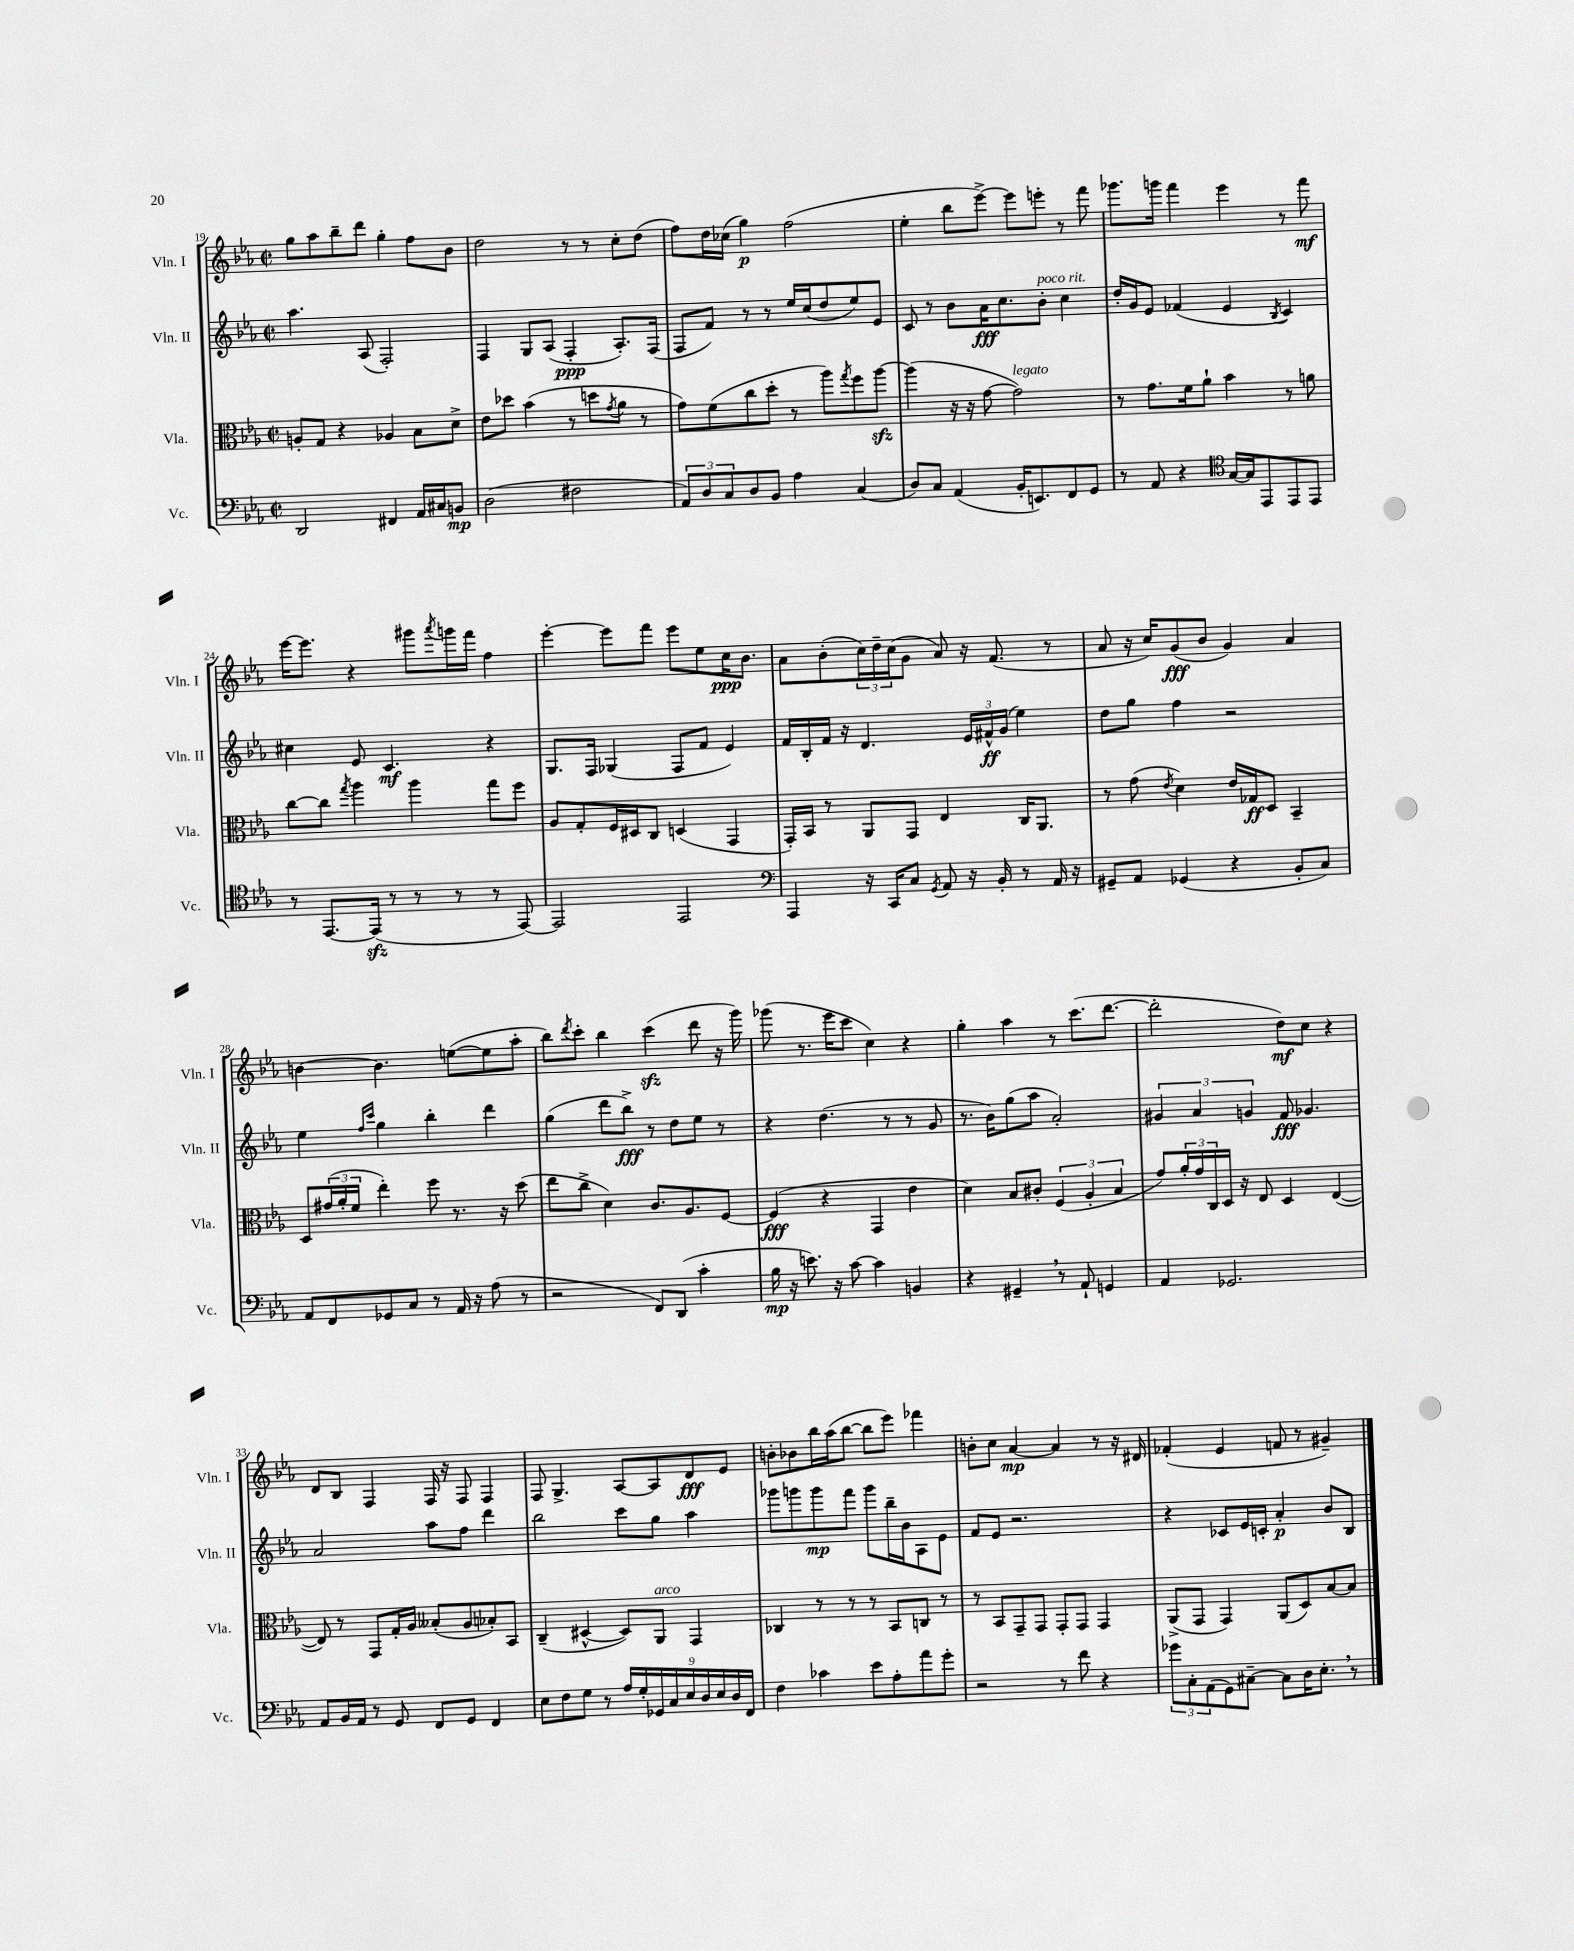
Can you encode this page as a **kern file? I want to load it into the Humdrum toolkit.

**kern	**dynam	**kern	**dynam	**kern	**dynam	**kern	**dynam
*part4	*part4	*part3	*part3	*part2	*part2	*part1	*part1
*staff4	*staff4	*staff3	*staff3	*staff2	*staff2	*staff1	*staff1
*I"Vc.	*	*I"Vla.	*	*I"Vln. II	*	*I"Vln. I	*
*I'Vc.	*	*I'Vla.	*	*I'Vln. II	*	*I'Vln. I	*
*clefF4	*	*clefC3	*	*clefG2	*	*clefG2	*
*k[b-e-a-]	*	*k[b-e-a-]	*	*k[b-e-a-]	*	*k[b-e-a-]	*
*M2/2	*	*M2/2	*	*M2/2	*	*M2/2	*
*met(c|)	*	*met(c|)	*	*met(c|)	*	*met(c|)	*
=19	=19	=19	=19	=19	=19	=19	=19
2DD/	.	8An'/L	.	4.aa-\	.	8gg\L	.
.	.	8G/J	.	.	.	8aa-\	.
.	.	4r	.	.	.	8bb-~\	.
.	.	.	.	(8A-/	.	8ddd\J	.
4FF#X/	.	4A-X/	.	2F'/)	.	4gg'\	.
16AA-/LL	.	8B-\L	.	.	.	8ff\L	.
16C#X/J	.	.	.	.	.	.	.
8BBn/J	mp	8d^\J	.	.	.	8b-\J	.
=20	=20	=20	=20	=20	=20	=20	=20
(2D\	.	8e-\L	.	4F/	.	2dd\	.
.	.	8dd-X\J	.	.	.	.	.
.	.	(4b-\	.	8G/L	.	.	.
.	.	.	.	(8A-/J	.	.	.
2F#X\	.	8r	.	4F'/	ppp	8r	.
.	.	8ddn\L	.	.	.	8r	.
.	.	8qg/	.	.	.	.	.
.	.	8a-\J	.	8.A-'/L)	.	8cc'\L	.
.	.	8r	.	.	.	(8dd\J	.
.	.	.	.	(16F/Jk	.	.	.
=21	=21	=21	=21	=21	=21	=21	=21
12AA-/L)	.	8g\L)	.	8F/L	.	8ff\L)	.
12D/	.	.	.	.	.	.	.
.	.	(8f\	.	8f/J)	.	16dd\L	.
12C/	.	.	.	.	.	.	.
.	.	.	.	.	.	(16cc-X\JJ	.
8D/	.	8cc\	.	8r	.	4gg\)	p
8BB-/J	.	8dd'\J	.	8r	.	.	.
4A-\	.	8r	.	16ee-/LL	.	(2ff\	.
.	.	.	.	(16cc/J	.	.	.
.	.	8aa-\L)	.	8dd/	.	.	.
.	.	8qgg/	.	.	.	.	.
(4C/	.	8ff\	.	8ee-/)	.	.	.
.	.	[8aa-zz\J	.	8e-/J	.	.	.
=22	=22	=22	=22	=22	=22	=22	=22
8D/L)	.	(4aa-\]	.	8c/	.	4ee-'\	.
8C/J	.	.	.	8r	.	.	.
(4AA-/	.	16r	.	8b-\L	.	8bb-\L	.
.	.	16r	.	.	.	.	.
.	.	[8g\	.	16a-\K	fff	[8eee-^\J)	.
.	.	.	.	8.cc\	.	.	.
!	!	!LO:TX:a:i:t=legato	!	!	!	!	!
16BB-'/KL	.	2g\])	.	.	.	8eee-\L]	.
8.EEn/)	.	.	.	.	.	.	.
!	!	!	!	!LO:TX:a:i:t=poco rit.	!	!	!
.	.	.	.	8b-'\J	.	8eeen'\J	.
8FF/	.	.	.	4cc\	.	8r	.
8GG/J	.	.	.	.	.	8fff\	.
=23	=23	=23	=23	=23	=23	=23	=23
8r	.	8r	.	16dd'/LL	.	8.ggg-X\L	.
.	.	.	.	16g/J	.	.	.
8AA-/	.	8.g\L	.	8e-/J	.	.	.
.	.	.	.	.	.	16gggn\Jk	.
4r	.	.	.	(4f-X/	.	4fff\	.
.	.	16f\k	.	.	.	.	.
.	.	8a-`\J	.	.	.	.	.
*clefC4	*	*	*	*	*	*	*
[16G/LL	.	4b-\	.	4e-/	.	4eee-\	.
16G/J]	.	.	.	.	.	.	.
8EE-/	.	.	.	.	.	.	.
.	.	.	.	8qB-/	.	.	.
8EE-/	.	8r	.	4c/)	.	8r	.
8EE-/J	.	8an\	.	.	.	8fff\	mf
!!LO:LB:g=z
=24	=24	=24	=24	=24	=24	=24	=24
8r	.	[8cc\L	.	4cc#X\	.	[16eee-\KL	.
.	.	.	.	.	.	8.eee-\J]	.
[8.EE-/L	.	8cc\J]	.	.	.	.	.
.	.	8qgg/	.	.	.	.	.
.	.	4aa-\	.	8e-/	.	4r	.
(16EE-zz/Jk]	.	.	.	.	.	.	.
8r	.	.	.	4.c/	mf	.	.
8r	.	4aa-\	.	.	.	8ggg#X\L	.
.	.	.	.	.	.	8qaaa-/	.
8r	.	.	.	.	.	16gggn\L	.
.	.	.	.	.	.	16fff\JJ	.
8r	.	8gg\L	.	4r	.	4ff\	.
[8EE-/)	.	8ff\J	.	.	.	.	.
=25	=25	=25	=25	=25	=25	=25	=25
2EE-/]	.	8A-/L	.	8.G/L	.	[4eee-'\	.
.	.	8G'/	.	.	.	.	.
.	.	.	.	16F/Jk	.	.	.
.	.	16F/L	.	(4G-X/	.	8eee-\L]	.
.	.	16D#X/J	.	.	.	.	.
.	.	8C/J	.	.	.	8fff\J	.
2EE-/	.	(4Dn/	.	8F/L	.	8eee-\L	.
.	.	.	.	8f/J	.	8ee-\	.
.	.	4GG/	.	4e-/)	.	16cc\K	ppp
.	.	.	.	.	.	8.b-\J	.
=26	=26	=26	=26	=26	=26	=26	=26
*clefF4	*	*	*	*	*	*	*
4AAA-/	.	16GG'/LL)	.	16f/LL	.	8a-\L	.
.	.	16BB-/JJ	.	16B-'/	.	.	.
.	.	8r	.	16f/JJ	.	(8b-'\	.
.	.	.	.	16r	.	.	.
16r	.	8AA-/L	.	4.d/	.	24cc\L)	.
.	.	.	.	.	.	24dd~\	.
16CC/KL	.	.	.	.	.	.	.
.	.	.	.	.	.	(24cc\J	.
8C/J	.	8GG/J	.	.	.	8g\J	.
8qGG/	.	.	.	.	.	.	.
8AA-/	.	4E-/	.	.	.	8a-/)	.
16r	.	.	.	24e-/LL	.	16r	.
.	.	.	.	24f#X^^/	ff	.	.
16BB-'/	.	.	.	.	.	(8.f/	.
.	.	.	.	(24g/JJ	.	.	.
8r	.	16C/KL	.	4ee-\)	.	.	.
.	.	8.AA-/J	.	.	.	.	.
16AA-/	.	.	.	.	.	8r	.
16r	.	.	.	.	.	.	.
=27	=27	=27	=27	=27	=27	=27	=27
8GG#X~/L	.	8r	.	8dd\L	.	8a-/	.
8AA-/J	.	(8g\	.	8gg\J	.	16r	.
.	.	.	.	.	.	16cc/KL)	.
.	.	8qe-/	.	.	.	.	.
(4GG-X/	.	4d\)	.	4ff\	.	(8g/	fff
.	.	.	.	.	.	8b-/J	.
4r	.	16e-/LL	.	2r	.	4g/)	.
.	.	16G-X/J	ff	.	.	.	.
.	.	8D/J	.	.	.	.	.
8BB-'/L	.	4BB-~/	.	.	.	4a-/	.
8C/J)	.	.	.	.	.	.	.
!!LO:LB:g=z
=28	=28	=28	=28	=28	=28	=28	=28
8AA-/L	.	8D/L	.	4ee-\	.	[4bn\	.
8FF/	.	(24g#X/L	.	.	.	.	.
.	.	24a-'/	.	.	.	.	.
.	.	24f/JJ	.	.	.	.	.
.	.	.	.	16qqff/LL	.	.	.
.	.	.	.	16qqccc/JJ	.	.	.
8GG-X/	.	4ee-'\)	.	4gg\	.	4.b\]	.
8C/J	.	.	.	.	.	.	.
8r	.	8ff\	.	4bb-'\	.	.	.
16AA-/	.	8.r	.	.	.	([8een\L	.
16r	.	.	.	.	.	.	.
(8A-\	.	.	.	4ddd\	.	8ee\]	.
.	.	16r	.	.	.	.	.
8r	.	(8dd\	.	.	.	8aa-'\J	.
=29	=29	=29	=29	=29	=29	=29	=29
2r	.	8ee-\L	.	(4gg\	.	8bb-\L)	.
.	.	.	.	.	.	8qddd/	.
.	.	8cc^\J	.	.	.	8ccc'\J	.
.	.	4d\)	.	8ddd\L	.	4bb-\	.
.	.	.	.	8bb-^\J)	fff	.	.
8FF/L)	.	8.c/L	.	8r	.	(4ccczz\	.
(8DD/J	.	.	.	8dd\L	.	.	.
.	.	8.A-/	.	.	.	.	.
4c'\	.	.	.	8ee-\J	.	8ddd\	.
.	.	[8F/J	.	8r	.	16r	.
.	.	.	.	.	.	16ggg\)	.
=30	=30	=30	=30	=30	=30	=30	=30
16B-\	mp	(4F/]	fff	4r	.	(8ggg-X\	.
16r	.	.	.	.	.	.	.
8.en\)	.	.	.	.	.	8.r	.
.	.	4r	.	(4.dd\	.	.	.
16r	.	.	.	.	.	16eee-\KL	.
[8c\	.	.	.	.	.	8ccc\J	.
4c\]	.	4GG/	.	.	.	4cc\)	.
.	.	.	.	8r	.	.	.
4BBn/	.	4e-\	.	8r	.	4r	.
.	.	.	.	8g/	.	.	.
=31	=31	=31	=31	=31	=31	=31	=31
4r	.	4d\)	.	8.r	.	4gg'\	.
.	.	.	.	16b-\KL)	.	.	.
4GG#X~,/	.	8B-/L	.	(8gg\	.	4aa-\	.
.	.	8c#X'/J	.	8aa-\J	.	.	.
8r	.	(6F/	.	2a-'/)	.	8r	.
8AA-`/	.	.	.	.	.	(8.ccc\L	.
.	.	6A-'/	.	.	.	.	.
4GGn/	.	.	.	.	.	.	.
.	.	.	.	.	.	[8.ddd\J	.
.	.	6B-/	.	.	.	.	.
=32	=32	=32	=32	=32	=32	=32	=32
4AA-/	.	8g/L)	.	6g#X/	.	2ddd'\]	.
.	.	24a-'/L	.	.	.	.	.
.	.	24g/	.	6a-/	.	.	.
.	.	24C/	.	.	.	.	.
2.GG-X/	.	16D/JJ	.	.	.	.	.
.	.	16r	.	.	.	.	.
.	.	.	.	6gn/	.	.	.
.	.	8E-/	.	.	.	.	.
.	.	4D/	.	8f/	fff	8dd\L)	mf
.	.	.	.	4.g-X/	.	8cc\J	.
.	.	([4E-/	.	.	.	4r	.
!!LO:LB:g=z
=33	=33	=33	=33	=33	=33	=33	=33
8AA-/L	.	8E-/])	.	2a-/	.	8d/L	.
16BB-/L	.	8r	.	.	.	8B-/J	.
16AA-/JJ	.	.	.	.	.	.	.
8r	.	8GG/L	.	.	.	4F/	.
8GG/	.	16G'/L	.	.	.	.	.
.	.	16A-/JJ	.	.	.	.	.
8FF/L	.	(8B--X'/L	.	8aa-\L	.	16F/	.
.	.	.	.	.	.	16r	.
8GG/J	.	8A-/	.	8ff\J	.	8F/	.
4FF/	.	8B-X'/)	.	4ddd\	.	4F/	.
.	.	8BB-/J	.	.	.	.	.
=34	=34	=34	=34	=34	=34	=34	=34
8E-\L	.	(4C~/	.	2bb-\	.	8F/	.
8F\	.	.	.	.	.	4.G^/	.
8G\J	.	[4D#X^^/	.	.	.	.	.
8r	.	.	.	.	.	.	.
18A-/LL	.	8D#/L])	.	8ccc\L	.	[8A-/L	.
18G'/	.	.	.	.	.	.	.
18GG-X/	.	.	.	.	.	.	.
!	!	!LO:TX:a:i:t=arco	!	!	!	!	!
.	.	8AA-/J	.	8gg\J	.	8A-/]	.
18C/	.	.	.	.	.	.	.
18E-/	.	.	.	.	.	.	.
.	.	4GG/	.	4aa-\	.	8d/	fff
18D/	.	.	.	.	.	.	.
18E-/	.	.	.	.	.	.	.
.	.	.	.	.	.	8e-/J	.
18D/	.	.	.	.	.	.	.
18FF/JJ	.	.	.	.	.	.	.
=35	=35	=35	=35	=35	=35	=35	=35
4F\	.	4C-X/	.	8ggg-X\L	.	8bn'\L	.
.	.	.	.	8gggn\	.	8b-X\	.
4c-X\	.	8r	.	8ggg\	mp	16bb-\L	.
.	.	.	.	.	.	(16aa-\J	.
.	.	8r	.	8fff\J	.	[8bb-\J	.
8e-\L	.	8r	.	8ggg\L	.	8bb-\L]	.
8A-'\	.	8BB-/L	.	16bb-~\L	.	8eee-\J)	.
.	.	.	.	16b-\J	.	.	.
8a-\	.	8Cn/J	.	8A-\	.	4fff-X\	.
8g'\J	.	8r	.	8e-\J	.	.	.
=36	=36	=36	=36	=36	=36	=36	=36
2r	.	8r	.	8f/L	.	8bn'\L	.
.	.	8BB-/L	.	8e-/J	.	8cc\J	.
.	.	8GG~/	.	2.r	.	[4a-/	mp
.	.	8GG/J	.	.	.	.	.
8r	.	8GG'/L	.	.	.	4a-/]	.
8f\	.	8GG/J	.	.	.	.	.
4r	.	4GG/	.	.	.	8r	.
.	.	.	.	.	.	16r	.
.	.	.	.	.	.	16d#X/	.
=37	=37	=37	=37	=37	=37	=37	=37
12g-X\L	.	(8AA-^/L	.	4r	.	(4f-X'/	.
12C'\	.	.	.	.	.	.	.
.	.	8GG/J	.	.	.	.	.
(12AA-\	.	.	.	.	.	.	.
8GG\)	.	4GG/)	.	8c-X/L	.	4e-/	.
[8C#X~\J	.	.	.	16e-/L	.	.	.
.	.	.	.	16cn'/JJ	.	.	.
8C#\L]	.	(8AA-/L	.	4a-'/	p	8fn/	.
16D\K	.	8D/)	.	.	.	8r	.
8.E-',\J	.	.	.	.	.	.	.
.	.	[8B-/	.	8b-/L	.	4g#X~/)	.
8r	.	8B-/J]	.	8B-/J	.	.	.
==	==	==	==	==	==	==	==
*-	*-	*-	*-	*-	*-	*-	*-
